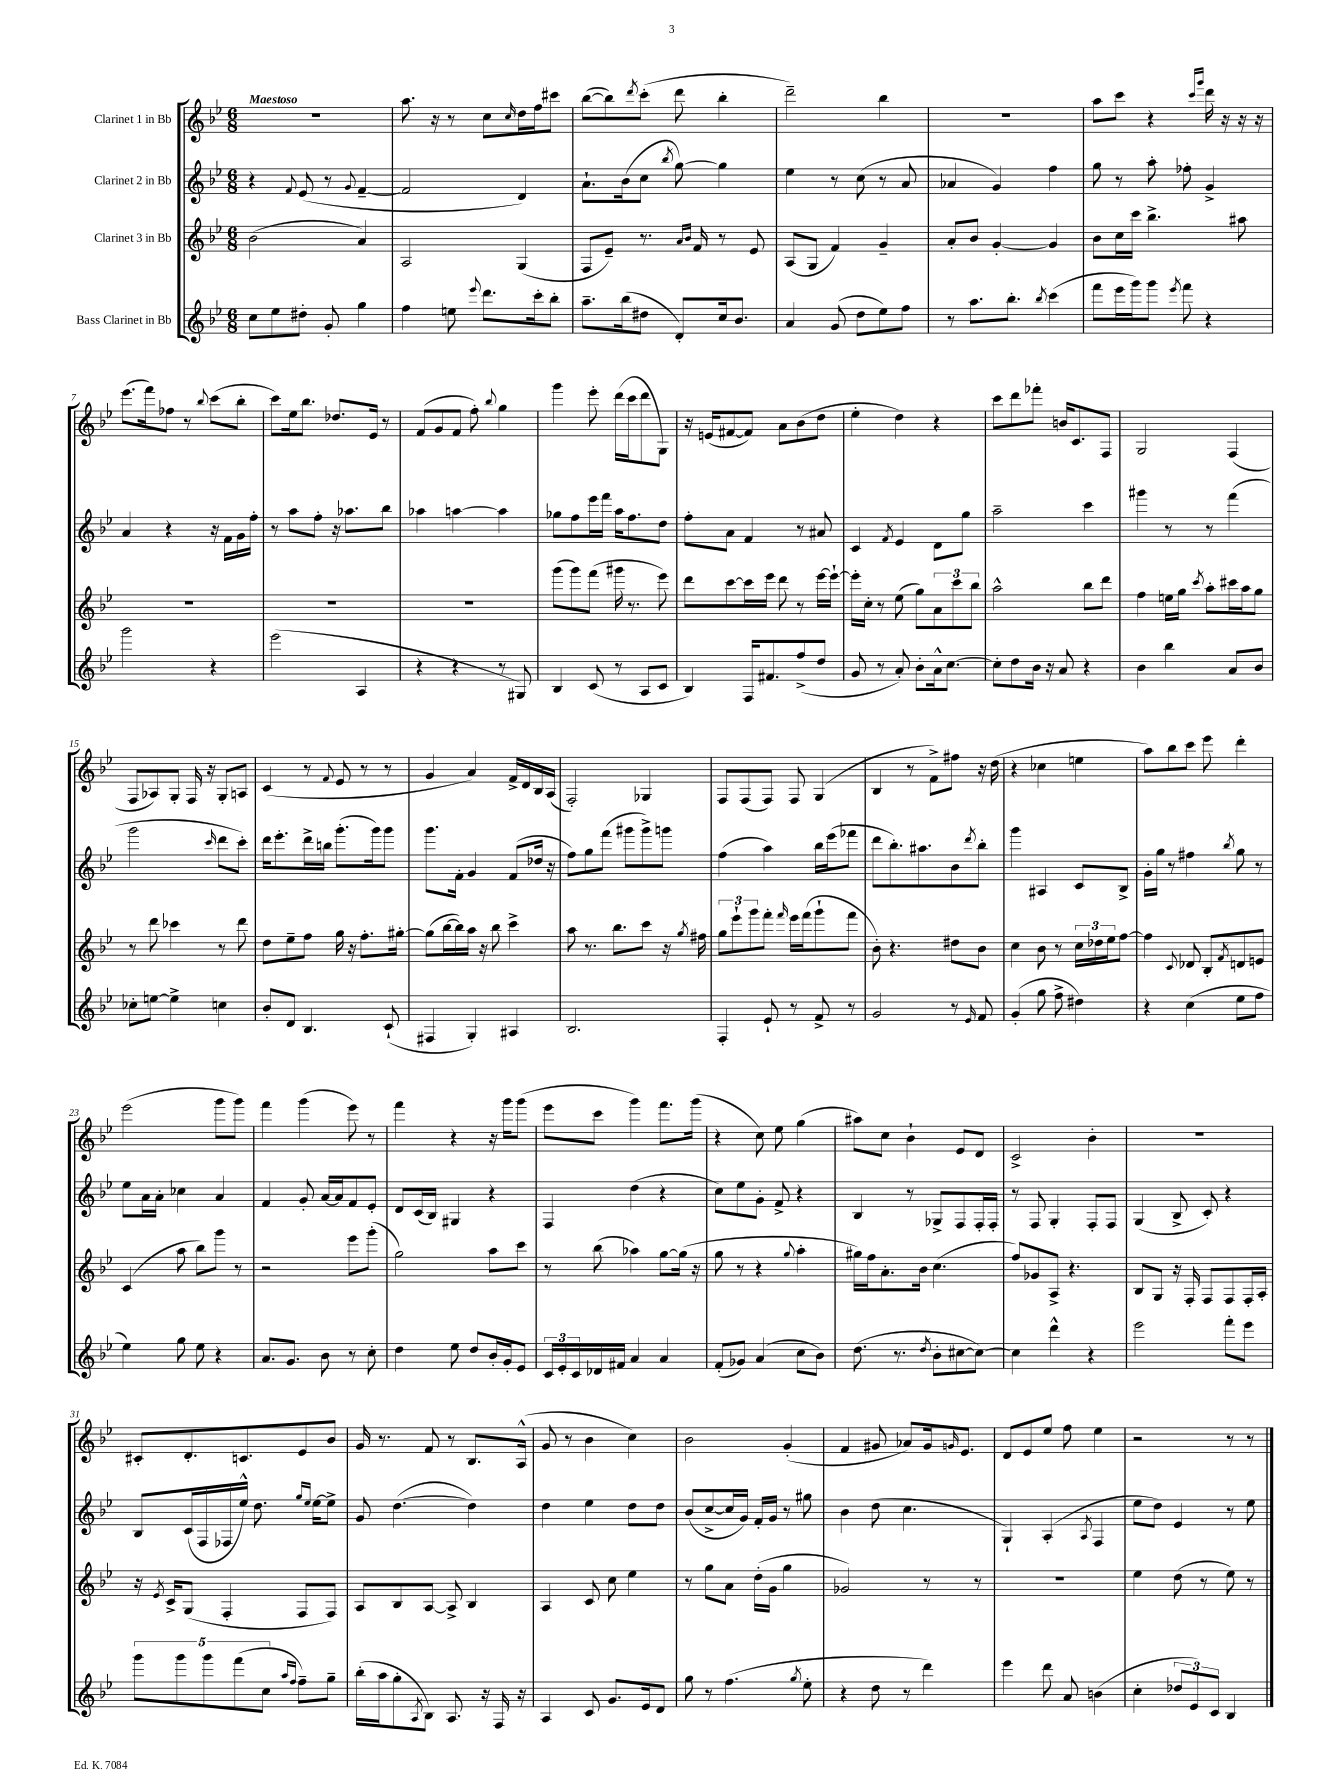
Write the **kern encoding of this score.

**kern	**kern	**kern	**kern
*staff4	*staff3	*staff2	*staff1
*clefG2	*clefG2	*clefG2	*clefG2
*k[b-e-]	*k[b-e-]	*k[b-e-]	*k[b-e-]
*M6/8	*M6/8	*M6/8	*M6/8
8cc	(2b-	4r	2.r
8ee-	.	.	.
.	.	8qqf	.
8dd#'	.	(8e-	.
8g'	.	8r	.
.	.	8qqg	.
4gg	4a)	[4f~	.
=	=	=	=
4ff	2A	2f]	8.aa
.	.	.	16r
8ee	.	.	8r
8qqeee-	.	.	.
8.ddd	.	.	8cc
.	.	.	16qqcc
.	(4G	4d)	16dd
16ccc'	.	.	16ff
8bb-'	.	.	8ccc#
=	=	=	=
8.aa~	8F	8.a`	([8bb-
.	8e-~)	.	8bb-])
(16bb-	.	(16b-	.
.	.	.	8qddd
8dd#	8.r	8cc	(8ccc'
.	.	8qbb-	.
8d')	.	[8gg)	8ddd
.	16qqa	.	.
.	16qqb-	.	.
.	16f	.	.
16cc	8r	4gg]	4bb-'
8.b-	.	.	.
.	8e-	.	.
=	=	=	=
4a	(8A	4ee-	2ddd~)
.	8G	.	.
(8g	4f)	8r	.
8dd	.	(8cc	.
8ee-)	4g~	8r	4bb-
8ff	.	8a	.
=	=	=	=
8r	8a'	4a-	2.r
8.aa	8b-	.	.
.	[4g'	4g)	.
8.bb-'	.	.	.
8qbb-	.	.	.
(4ccc	4g]	4ff	.
=	=	=	=
8fff	8b-	8gg	8aa
16eee-	16cc	8r	8ccc
16ggg)	16ccc	.	.
8ggg	4.bb-^	8aa'	4r
8qeee-	.	.	.
8fff	.	8ff-'	.
.	.	.	16qqccc
.	.	.	16qqggg
4r	.	4g^	16ddd
.	.	.	16r
.	8aa#	.	16r
.	.	.	16r
=	=	=	=
2ggg	2.r	4a	(8.eee-
.	.	.	16fff)
.	.	4r	8ff-
.	.	.	8r
.	.	.	8qqbb-
4r	.	16r	(8ccc
.	.	16f	.
.	.	16g	8bb-'
.	.	16ff'	.
=	=	=	=
(2eee-	2.r	8r	8ccc)
.	.	8aa	16ee-
.	.	.	8.bb-
.	.	8ff'	.
.	.	16r	8.dd-
.	.	8.aa-	.
4A	.	.	.
.	.	.	16e-
.	.	8bb-	8r
=	=	=	=
4r	2.r	4aa-	(8f
.	.	.	8g
4r	.	[4aa	8f
.	.	.	8ff')
.	.	.	8qqbb-
8r	.	4aa]	4gg
8G#)	.	.	.
=	=	=	=
4B-	(8ggg	8gg-	4ggg
.	8ggg)	8ff	.
(8c	(8fff	16eee-	8eee-'
.	.	16fff	.
8r	16ggg#	16aa	(16ddd
.	8.r	8.ff	16ccc
8A	.	.	8ddd
8c	8eee-)	8dd	8G)
=	=	=	=
4B-)	8ddd	8ff'	16r
.	.	.	(16e
.	[8ccc	8a	[8f#
16F	16ccc]	4f	8f#])
8.f#	16eee-	.	.
.	8ddd	.	8a
(8ff^	8r	8r	(8b-
8dd	[16eee-	8a#	8dd
.	16eee-`_	.	.
=	=	=	=
8g	16eee-']	4c	4ee-'
.	16cc'	.	.
8r	8r	.	.
.	.	8qf	.
8a')	(8ee-	4e-	4dd)
8b-'	8gg)	.	.
16a^^	12a	8d	4r
[8.cc	.	.	.
.	12ccc	.	.
.	.	8gg	.
.	12bb-	.	.
=	=	=	=
8cc']	2aa^^	2aa~	8ccc
8dd	.	.	8ddd
16b-	.	.	8fff-'
16r	.	.	.
8a	.	.	16b
.	.	.	8.c
4r	8bb-	4ccc	.
.	8ddd	.	8F
=	=	=	=
4b-	4ff	4ggg#	2G
4bb-	16ee	8r	.
.	16gg	.	.
.	8qccc	.	.
.	8aa'	8r	.
8a	16ccc#	(4fff	(4F
.	16aa	.	.
8b-	8gg	.	.
=	=	=	=
8cc-'	8r	2ggg	8F
[8ee	8ddd	.	8A-)
4ee^]	4ccc-	.	8G'
.	.	.	16F
.	.	.	16r
.	.	16qqccc	.
4cc	8r	8ddd	8G'
.	8ddd	8ccc')	8A
=	=	=	=
8b-'	8dd	16ddd	(4c
.	.	8.eee-'	.
8d	8ee-~	.	.
4.B-	8ff	16ddd^	8r
.	.	16bb	.
.	.	.	8qqf
.	16gg	(8.ggg'	8e-
.	16r	.	.
.	8.ff'	.	8r
.	.	16ggg)	.
(8c`	.	8ggg	8r
.	[16gg#'	.	.
=	=	=	=
4F#	(8gg#]	8.ggg	4g
.	[16bb-	.	.
.	16bb-])	16f'	.
4G')	16aa	4g	4a)
.	16r	.	.
.	8bb-	.	.
4A#	4ccc^	(8f	16f^
.	.	.	16d
.	.	16dd-	16B-
.	.	16r	(16A
=	=	=	=
2.B-	8aa	8ff)	2F')
.	8.r	8gg	.
.	.	(8fff	.
.	8.bb-	.	.
.	.	8ggg#	.
.	8ccc	8ggg#^)	4G-
.	16r	8ggg	.
.	8qgg	.	.
.	16ff#	.	.
=	=	=	=
4F'	12gg	(4ff	8F
.	12eee-`	.	.
.	.	.	(8F
.	12ggg	.	.
8e-`	8fff'	4aa)	8F)
.	16qqfff	.	.
8r	16eee-	.	8F
.	(16fff	.	.
8f^	8ggg`	16bb-	(4G
.	.	(16eee-	.
8r	8fff	8fff-	.
=	=	=	=
2g	8b-')	8ddd	4B-
.	4.r	8.bb-')	.
.	.	.	8r
.	.	8.aa#	.
.	.	.	8f^)
8r	8dd#	8b-	8ff#
16qqe-	.	8qddd	.
8f	8b-	8bb-'	16r
.	.	.	(16dd
=	=	=	=
(4g'	4cc	4ggg	4r
8gg	8b-	4A#	4cc-
8ff^	8r	.	.
4dd#)	24cc	8c	4ee
.	24dd-	.	.
.	24ee-	.	.
.	[8ff	8B-^	.
=	=	=	=
4r	4ff]	16g'	8aa)
.	.	16gg	.
.	.	8r	8bb-
.	8qqc	.	.
(4cc	8d-	4ff#	8ccc
.	8B-'	.	8eee-
.	8qf	8qbb-	.
8ee-	8d	8gg	4ddd'
8ff	8e	8r	.
=	=	=	=
4ee-)	(4c	8ee-	(2eee-
.	.	16a	.
.	.	16a'	.
8gg	8aa	4cc-	.
8ee-	8bb-)	.	.
4r	8ggg	4a	8ggg
.	8r	.	8ggg)
=	=	=	=
8.a	2r	4f	4fff
8.g	.	.	.
.	.	8g'	(4ggg
8b-	.	[16a	.
.	.	16a]	.
8r	8eee-	8f	8eee-)
8cc'	(8ggg'	8e-'	8r
=	=	=	=
4dd	2gg)	8d	4fff
.	.	(16c	.
.	.	16B-)	.
8ee-	.	4G#	4r
8dd	.	.	.
16b-'	8aa	4r	16r
16g'	.	.	16ggg
8e-	8ccc	.	(8ggg
=	=	=	=
24c	8r	4F	8eee-
24e-'	.	.	.
24c	.	.	.
16d-	(8bb-	.	8ccc
16f#	.	.	.
4a	4aa-)	(4dd	4ggg)
4a	[8gg	4r	8.fff
.	(16gg]	.	.
.	16r	.	(16ggg
=	=	=	=
(8f'	8gg	8cc)	4r
8g-)	8r	8ee-	.
(4a	4r	8g'	8cc)
.	.	8f^	8ee-
.	8qqgg	.	.
8cc	4aa'	4r	(4gg
8b-)	.	.	.
=	=	=	=
(8.dd	16gg#)	4B-	8aa#)
.	16ff	.	.
.	8.a'	.	8cc
8.r	.	.	.
.	.	8r	4b-`
.	16b-	.	.
8qdd	.	.	.
8b-'	(4.cc	8G-^	.
[8cc#	.	8F	8e-
8cc#_)	.	16F'	8d
.	.	16F'	.
=	=	=	=
4cc#]	8ff)	8r	2c^
.	8g-	8F	.
4ddd^^	8A^	4G'	.
.	4.r	.	.
4r	.	8F'	4b-'
.	.	8F	.
=	=	=	=
2eee-	8B-	(4G	2.r
.	8G	.	.
.	16r	8B-^	.
.	16F'	.	.
.	8F	8c')	.
8fff'	8F	4r	.
8eee-	16F'	.	.
.	16A'	.	.
=	=	=	=
10ggg	16r	8B-	8c#'
.	8qe-	.	.
.	16c^	.	.
10ggg	.	.	.
.	(8G	(16c	8.d'
.	.	16F	.
10ggg	.	.	.
.	4F'	16F-	.
(10fff	.	.	.
.	.	16ee-^^)	8.c
.	.	8.dd	.
10cc	.	.	.
16qqaa	.	.	.
16qqff	.	.	.
8ff~)	8F	.	8e-
.	.	16qqgg	.
.	.	16qqee-	.
.	.	[16ee-	.
8gg~	8F)	8ee-^]	8b-
=	=	=	=
(16bb-'	8A	8g	16g
16aa	.	.	8.r
8gg'	8B-	([4.dd	.
8qA	.	.	.
8B-)	[8A	.	8f
8.A	8A^]	.	8r
.	4B-	4dd])	8.B-
16r	.	.	.
16F	.	.	.
16r	.	.	(16A^^
=	=	=	=
4A	4A	4dd	8g
.	.	.	8r
8c	8c	4ee-	4b-
8.g	8cc	.	.
.	4ee-	8dd	4cc)
16e-	.	.	.
8d	.	8dd	.
=	=	=	=
8gg	8r	(8b-	2b-
8r	8gg	[8cc^	.
(4.ff	8a	16cc]	.
.	.	16g)	.
.	(16dd'	16f'	.
.	16g	16g	.
.	4gg	8r	(4g'
8qgg	.	.	.
8ee-'	.	8gg#	.
=	=	=	=
4r	2g-)	4b-	4f
8dd	.	(8dd	8g#
8r	.	4.cc	8a-)
4ddd)	8r	.	16g#
.	.	.	16qqg
.	.	.	8.e-
.	8r	.	.
=	=	=	=
4eee-	2.r	4G`)	8d
.	.	.	8e-
8ddd	.	(4A'	8ee-
8a	.	.	8ff
.	.	8qA	.
(4b	.	4F	4ee-
=	=	=	=
4cc'	4ee-	8ee-	2r
.	.	8dd)	.
12dd-	(8dd	4e-	.
12e-)	.	.	.
.	8r	.	.
12c	.	.	.
4B-	8ee-)	8r	8r
.	8r	8ee-	8r
==	==	==	==
*-	*-	*-	*-
